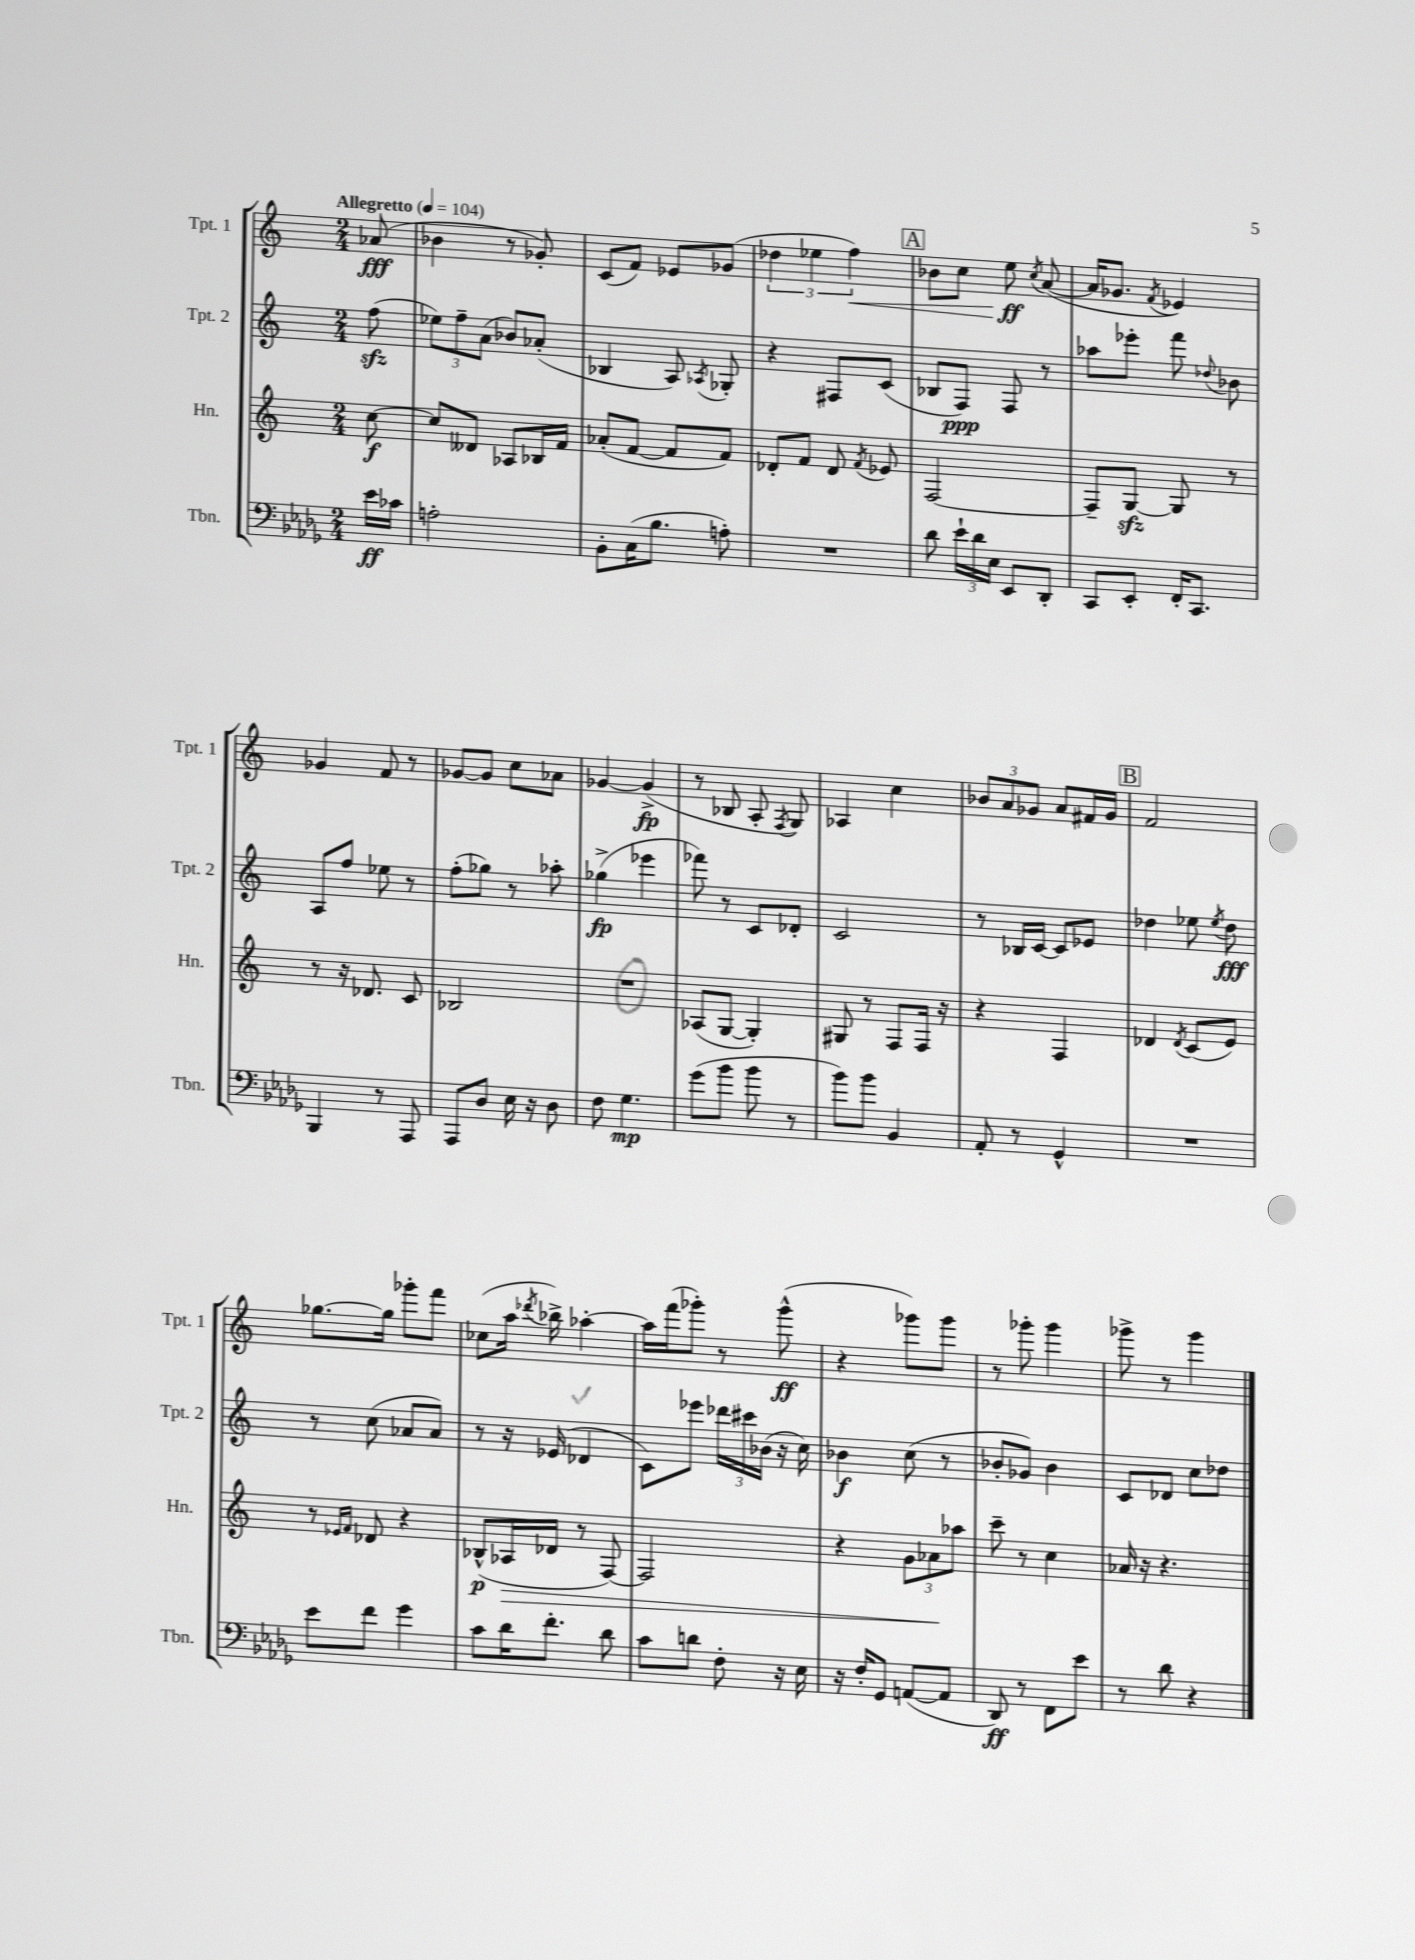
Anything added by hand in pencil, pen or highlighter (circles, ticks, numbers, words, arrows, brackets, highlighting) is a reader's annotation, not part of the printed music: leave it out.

**kern	**dynam	**kern	**dynam	**kern	**dynam	**kern	**dynam
*part4	*part4	*part3	*part3	*part2	*part2	*part1	*part1
*staff4	*staff4	*staff3	*staff3	*staff2	*staff2	*staff1	*staff1
*I"Tbn.	*	*I"Hn.	*	*I"Tpt. 2	*	*I"Tpt. 1	*
*I'Tbn.	*	*I'Hn.	*	*I'Tpt. 2	*	*I'Tpt. 1	*
*clefF4	*	*clefG2	*	*clefG2	*	*clefG2	*
*k[b-e-a-d-g-]	*	*k[]	*	*k[]	*	*k[]	*
*M2/4	*	*M2/4	*	*M2/4	*	*M2/4	*
*MM104	*	*MM104	*	*MM104	*	*MM104	*
=	=	=	=	=	=	=	=
!	!	!	!	!	!	!LO:TX:a:B:t=Allegretto	!
16e-\LL	ff	[8cc\	f	(8ffzz\	.	(8a-X/	fff
16c-X\JJ	.	.	.	.	.	.	.
=1	=1	=1	=1	=1	=1	=1	=1
2An'\	.	8cc/L]	.	12ee-X\L)	.	4b-X\	.
.	.	.	.	12ff~\	.	.	.
.	.	8d--X/J	.	.	.	.	.
.	.	.	.	(12a\J	.	.	.
.	.	8A-X/L	.	8b-X/L)	.	8r	.
.	.	16B-X/L	.	(8a-X'/J	.	8g-X'/)	.
.	.	16f/JJ	.	.	.	.	.
=2	=2	=2	=2	=2	=2	=2	=2
8BB-'\L	.	(8a-X'/L	.	4B-X/	.	(8c/L	.
(16C\K	.	[8f/J	.	.	.	8f/J)	.
8.B-\J	.	.	.	.	.	.	.
.	.	8f/L]	.	8A/)	.	8e-X/L	.
.	.	.	.	8qA-X/	.	.	.
8An'\)	.	8f/J)	.	8G-X'/	.	(8g-X/J	.
=3	=3	=3	=3	=3	=3	=3	=3
2r	.	8d-X'/L	.	4r	.	6dd-X\	.
.	.	8f/J	.	.	.	.	.
.	.	.	.	.	.	6ee-X\	.
.	.	8d-/	.	8F#X/L	.	.	.
!	!	!	!	!	!	!	!LO:HP:b
.	.	.	.	.	.	6ff\)	<
.	.	8qf/	.	.	.	.	.
.	.	8e-X/	.	(8c/J	.	.	.
!!LO:REH:place=s1:t=A
=4	=4	=4	=4	=4	=4	=4	=4
8d-\	.	[2F/	.	8B-X/L	.	8b-X\L	.
24e-`\LL	.	.	.	8F/J)	ppp	8cc\J	.
24d-\	.	.	.	.	.	.	.
24E-\JJ	.	.	.	.	.	.	.
8EE-/L	.	.	.	8F/	.	8ee\	ff
.	.	.	.	.	.	8qcc/	.
8DD-'/J	.	.	.	8r	.	([8a/	[
=5	=5	=5	=5	=5	=5	=5	=5
8CC/L	.	8F~/L]	.	8aa-X\L	.	16a/KL]	.
.	.	.	.	.	.	8.g-X/J	.
8EE-'/J	.	[8Gzz/J	.	8eee-X'\J	.	.	.
.	.	.	.	.	.	8qf/	.
16FF'/KL	.	8G/]	.	8fff\	.	4e-X/)	.
8.CC/J	.	.	.	.	.	.	.
.	.	.	.	8qqdd-X/	.	.	.
.	.	8r	.	8b-X\	.	.	.
!!LO:LB:g=z
=6	=6	=6	=6	=6	=6	=6	=6
4BBB-/	.	8r	.	8A/L	.	4g-X/	.
.	.	16r	.	8ff/J	.	.	.
.	.	8.d-X/	.	.	.	.	.
8r	.	.	.	8ee-X\	.	8f/	.
8AAA-/	.	8c/	.	8r	.	8r	.
=7	=7	=7	=7	=7	=7	=7	=7
8AAA-/L	.	2B-X/	.	(8ff'\L	.	[8g-X/L	.
8D-/J	.	.	.	8gg-X\J)	.	8g-/J]	.
16E-\	.	.	.	8r	.	8cc\L	.
16r	.	.	.	.	.	.	.
8D-\	.	.	.	8aa-X'\	.	8a-X\J	.
=8	=8	=8	=8	=8	=8	=8	=8
8F\	.	2r	.	(4gg-X^\	fp	[4g-X/	.
4.G-\	mp	.	.	.	.	.	.
.	.	.	.	4eee-X\	.	(4g-^/]	fp
=9	=9	=9	=9	=9	=9	=9	=9
(8g-\L	.	(8A-X/L	.	8fff-X\)	.	8r	.
8b-\J	.	[8G/J	.	8r	.	8B-X/	.
8b-\	.	4G'/])	.	8c/L	.	8A'/	.
.	.	.	.	.	.	8qF/	.
8r	.	.	.	8d-X'/J	.	8G/)	.
=10	=10	=10	=10	=10	=10	=10	=10
8b-\L)	.	8G#X/	.	2c/	.	4A-X/	.
8b-\J	.	8r	.	.	.	.	.
4BB-/	.	8F/L	.	.	.	4cc\	.
.	.	16F/Jk	.	.	.	.	.
.	.	16r	.	.	.	.	.
=11	=11	=11	=11	=11	=11	=11	=11
8AA-'/	.	4r	.	8r	.	12b-X/L	.
.	.	.	.	.	.	12a/	.
8r	.	.	.	16B-X/LL	.	.	.
.	.	.	.	.	.	12g-X/J	.
.	.	.	.	[16c/JJ	.	.	.
4GG-^^/	.	4F/	.	8c/L]	.	8a/L	.
.	.	.	.	8e-X/J	.	16f#X/L	.
.	.	.	.	.	.	16g-/JJ	.
!!LO:REH:place=s1:t=B
=12	=12	=12	=12	=12	=12	=12	=12
2r	.	4d-X/	.	4dd-X\	.	2f/	.
.	.	8qd-/	.	.	.	.	.
.	.	(8c/L	.	8ee-X\	.	.	.
.	.	.	.	8qee-/	.	.	.
.	.	8e/J)	.	8dd-\	fff	.	.
!!LO:LB:g=z
=13	=13	=13	=13	=13	=13	=13	=13
8e-\L	.	8r	.	8r	.	[8.gg-X\L	.
.	.	16qqe-X/LL	.	.	.	.	.
.	.	16qqf/JJ	.	.	.	.	.
8f\J	.	8d-X/	.	(8cc\	.	.	.
.	.	.	.	.	.	16gg-\Jk]	.
4g-\	.	4r	.	8a-X/L	.	8ggg-X'\L	.
.	.	.	.	8a-/J)	.	8fff\J	.
=14	=14	=14	=14	=14	=14	=14	=14
8c\L	.	(8B-X^^/L	p	8r	.	(8cc-X\L	.
!	!	!	!LO:HP:b	!	!	!	!
16d-\K	.	16A-X/L	>	16r	.	16aa\Jk	.
.	.	.	.	.	.	8qddd-X/	.
8.f'\J	.	16d-X/JJ	.	(16e-X/	.	16bb-X^\)	.
.	.	8r	.	4d-X/	.	[4aa-X'\	.
8d-\	.	[8F/)	.	.	.	.	.
=15	=15	=15	=15	=15	=15	=15	=15
8c\L	.	2F/]	.	8c\L)	.	16aa-\LL]	.
.	.	.	.	.	.	(16fff\J	.
8dn\J	.	.	.	8eee-X\J	.	8ggg-X'\J)	.
8F'\	.	.	.	24ddd-X\LL	.	8r	.
.	.	.	.	24ccc#X\	.	.	.
.	.	.	.	(24b-X\JJ	.	.	.
16r	.	.	.	16r	.	(8ggg-^^\	ff
16E-\	.	.	.	16cc\)	.	.	.
=16	=16	=16	=16	=16	=16	=16	=16
16r	.	4r	.	4b-X\	f	4r	.
16F'/KL	.	.	.	.	.	.	.
8GG-/J	.	.	.	.	.	.	.
([8AAn/L	.	12g\L	.	(8cc\	.	8ggg-X\L)	.
.	.	12a-X\	.	.	.	.	.
8AA/J]	.	.	.	8r	.	8ggg-\J	.
.	.	12aa-X\J	]	.	.	.	.
=17	=17	=17	=17	=17	=17	=17	=17
8DD-/)	ff	8ccc~\	.	8b-X'/L	.	8r	.
8r	.	8r	.	8g-X/J)	.	8ggg-X'\	.
8FF\L	.	4cc\	.	4b-\	.	4ggg-\	.
8e-\J	.	.	.	.	.	.	.
=18	=18	=18	=18	=18	=18	=18	=18
8r	.	16a-X/	.	8c/L	.	8ggg-X^\	.
.	.	16r	.	.	.	.	.
8d-\	.	4.r	.	8d-X/J	.	8r	.
4r	.	.	.	8cc\L	.	4ggg-\	.
.	.	.	.	8dd-X\J	.	.	.
==	==	==	==	==	==	==	==
*-	*-	*-	*-	*-	*-	*-	*-
